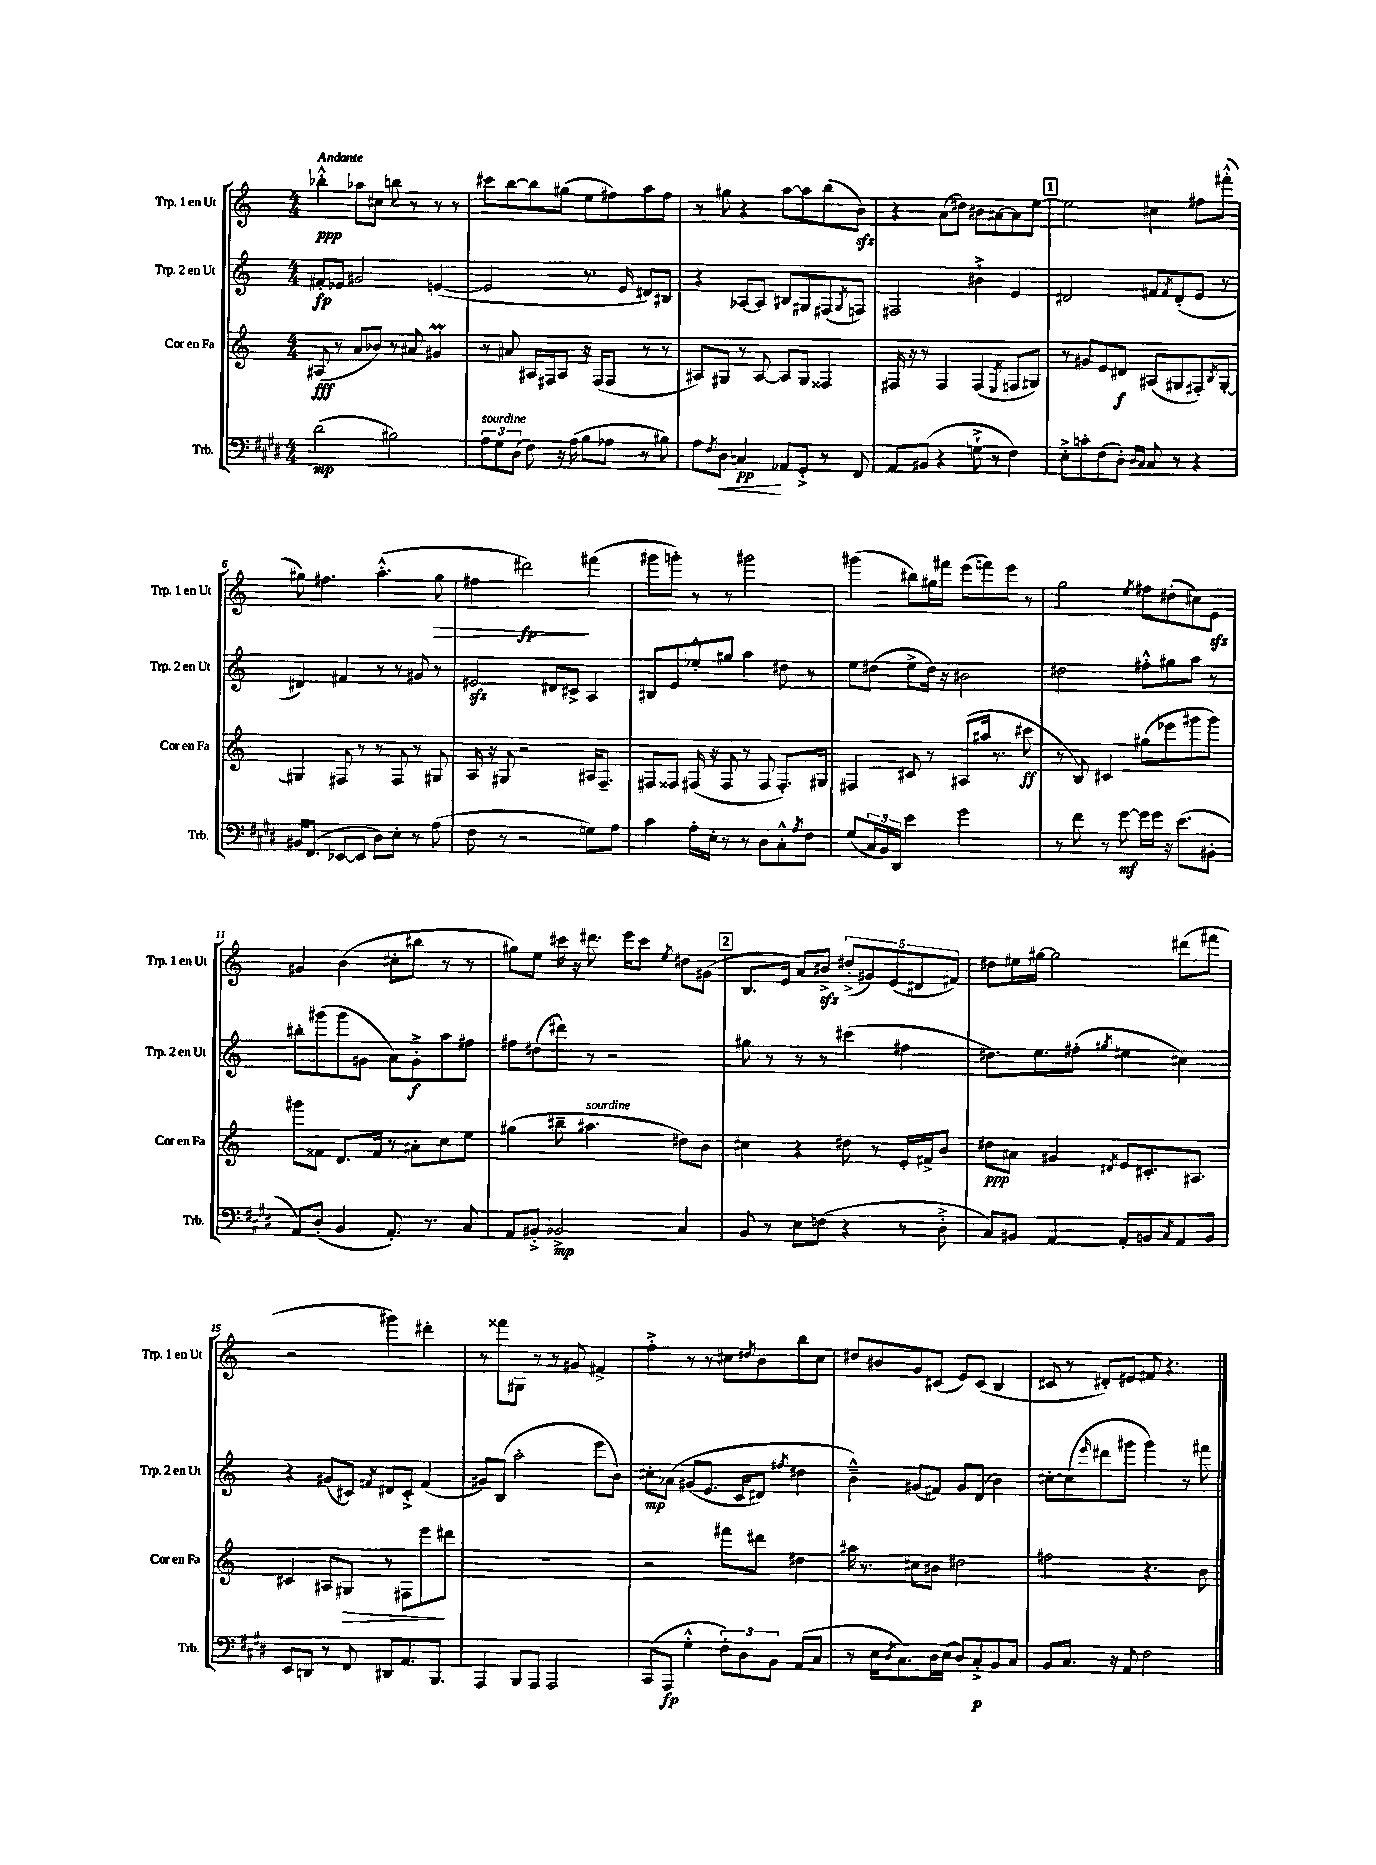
<<
\new StaffGroup <<
\new Staff = "s0" \with { instrumentName = "Trp. 1 en Ut" shortInstrumentName = "Trp. 1 en Ut" } {
    \clef treble \key c \major \numericTimeSignature \time 4/4 \tempo "Andante"
    bes''4-.-^\ppp aes''8 cis''8 b''8 r8 r8 r8 |
    cis'''8 b''8~ b''8 gis''8( e''8 fis''8) a''8 fis''8 |
    r8 gis''8 r4 a''8~ a''8 b''8( b'8\sfz) |
    r4 a'8( dis''8) bis'8 ais'8~ ais'8 e''8~ |
    \mark \markup { \box "1" } e''2 cis''4 fis''8 fis'''8-.-^( |
    gis''8) fis''4. a''4.-.-^( gis''8\> |
    fis''4 dis'''2\fp\!) fis'''4( |
    gis'''8 g'''8-.) r8 r8 gis'''2 |
    gis'''4( bis''8) gis''16 fis'''16 e'''8( f'''8) e'''8 r8 |
    g''2 \acciaccatura { e''8 } fis''8 dis''8-.( cis''8) e'8\sfz |
    gis'4 b'4( cis''8-. bis''8 r8 r8 |
    gis''8) e''8 cis'''16 r16 dis'''8. e'''16 cis'''8 \acciaccatura { e''8 } dis''8 gis'8( |
    \mark \markup { \box "2" } b8. e'16 a'8) bis'8->\sfz \tuplet 5/4 { dis''8-.->( gis'8) e'8( dis'8 fis'8) } |
    dis''8 eis''16 gis''16~ gis''2 dis'''8( fis'''8 |
    r2 gis'''4) dis'''4-. |
    r8 fisis'''8 gis8 r8 r8 gis'8 fis'4-> |
    f''4-.-> r8 r8 cis''8 \acciaccatura { dis''8 } b'8 b''8 cis''8 |
    dis''8 bis'8 g'8 cis'8( e'8) cis'8( b4 |
    cis'8 r8 dis'8-.) eis'8 fis'8 r4. \bar "|." |
}
\new Staff = "s1" \with { instrumentName = "Trp. 2 en Ut" shortInstrumentName = "Trp. 2 en Ut" } {
    \clef treble \key c \major \numericTimeSignature \time 4/4
    fis'8-.\fp ees'8 gis'2 e'4~( |
    e'2 r8. e'16 dis'8) bis8 |
    r4 aes8~ aes8 bis8 gis8 fis8( \acciaccatura { gis8 } f8) |
    fis2 bis'4-!-> e'4 |
    \mark \markup { \box "1" } dis'2 fis'8 \acciaccatura { fis'8 } dis'8-.( e'8 r8 |
    dis'4) fis'4 r8 r8 gis'8 r8 |
    eis'2\sfz dis'8 cis'8-> a4 |
    bis8 e'8 ees''8-.-^ gis''8 a''4 dis''8 r8 |
    e''8 dis''8( e''8-> dis''16) r16 bis'2 |
    dis''2 fis''8-.-^ gis''8 a''8 r8 |
    bis''8-. gis'''8( gis'''8 gis'8 a'8) gis'8-.->\f a''8 fis''8 |
    fis''8 dis''8( dis'''8) r8 r2 |
    \mark \markup { \box "2" } gis''8 r8 r8 r8 cis'''4( fis''4 |
    dis''8.) e''8. fis''8-.( \acciaccatura { gis''8 } eis''4 cis''4) |
    r4 gis'8( cis'8) \acciaccatura { fis'8 } dis'8 cis'8-.-> fis'4( |
    gis'8) b8( a''2-. e'''8 b'8) |
    cis''8-.\mp aes'8\( gis'8( e'8. c'16 dis'8) \acciaccatura { fis''8 } dis''4 |
    b'4---^\) gis'8( fis'8) gis'8 d'8( b'4) |
    cis''8~-. cis''8( \grace { e'''16 } dis'''8 gis'''8 gis'''4) r8 fis'''8 \bar "|." |
}
\new Staff = "s2" \with { instrumentName = "Cor en Fa" shortInstrumentName = "Cor en Fa" } {
    \clef treble \key c \major \numericTimeSignature \time 4/4
    ais8\fff( r8 a'8 bes'8) r8 ais'8 gis'4\prall |
    r8 ais'8 ais16 fis16 ais8 r16 fis16( fis8 r8 r8 |
    ais8) gis8 r8 ais8~ ais8 gis8 fisis4 |
    fis16 r16 r8 fis4 fis4( \acciaccatura { e8 } f8 gis8) |
    \mark \markup { \box "1" } r8 gis'8 e'8 dis'8\f ais8( gis8 fis8-.) \acciaccatura { b8 } gis8~-. |
    gis4 fis8 r8 r8 fis8 r8 gis8 |
    a16 r16 gis8 r2 ais16 f8.-- |
    fis8 fisis8 fis16( r16 fis8 r8 fis8 fis8.-.) gis16 |
    fis4 cis'8 r8 ais8( ais''16 r8. cis'''8\ff |
    r8 b8) cis'4 gis''8( ees'''8 gis'''8 gis'''8) |
    gis'''8 fisis'8 d'8. fisis'16 r8 ais'8-. c''8 e''8 |
    gis''4( bis''8-- ais''4.^\markup { \italic "sourdine" } dis''8) b'8 |
    \mark \markup { \box "2" } cis''4 r4 dis''8 r8 e'16-. fis'16-> b'8 |
    dis''8\ppp ais'8 gis'4 \acciaccatura { dis'8 } e'8 cis'8.-. ais8. |
    cis'4 ais8 gis8\> r8 fis8 e'''8\! dis'''8 |
    R1 |
    r2 fis'''8 dis'''8 dis''4 |
    ais''16 r8. cis''8 bis'8 dis''2 |
    fis''2 r4. b'8 \bar "|." |
}
\new Staff = "s3" \with { instrumentName = "Trb." shortInstrumentName = "Trb." } {
    \clef bass \key e \major \numericTimeSignature \time 4/4
    dis'2\mp( bis2) |
    \tuplet 3/2 { a8^\markup { \italic "sourdine" } gis8 dis8( } fis8) r16 a16( b8 aes8 r8 bis8) |
    a8 \acciaccatura { fis8 } dis8\< c4\pp\! aes,8 gis,8-.-> r8 fis,8 |
    a,8 bis,8( r4 g8-!-> r8 fis4) |
    \mark \markup { \box "1" } e8-.-> c'8-. fis8( dis8-.) \grace { dis16 cis16 } cis8 r8 r4 |
    bis,16 fis,8.( ees,8~ ees,8 dis8) e8-. r8 a8( |
    fis8 r8 r2 g8) a8 |
    cis'4 a16-. e16-. r8 r8 dis8 cis8-.-^ \acciaccatura { a8 } fis8 |
    gis8( \tuplet 3/2 { cis16 b,16) dis,16 } e'4 gis'2 |
    r8 fis'8 r8 gis'8~\mf gis'16 gis'16 r16 e'8.( bis,8-. |
    a,8) dis8-.( b,4 a,8.-.) r8. cis8 |
    a,8 bis,8-.-> bes,2->\mp cis4 |
    \mark \markup { \box "2" } b,8 r8 e8 f8( r4 r8 dis8-.-> |
    cis8) bis,8 a,4~ a,8-. b,8 \acciaccatura { cis8 } a,8 b,8 |
    e,8 d,8 r8 fis,8 dis,8 a,8. b,,8. |
    a,,4 b,,8 a,,8 a,,2 |
    cis,8( a,,8\fp gis4-.-^ \tuplet 3/2 { fis8-.) dis8 b,8 } a,8( cis8 |
    r8 e16 \acciaccatura { dis8 } cis8.) dis16 e16( dis8) cis8-.->\p b,8 cis8 |
    b,8 cis8. r16 a,8 fis2 \bar "|." |
}
>>
>>
